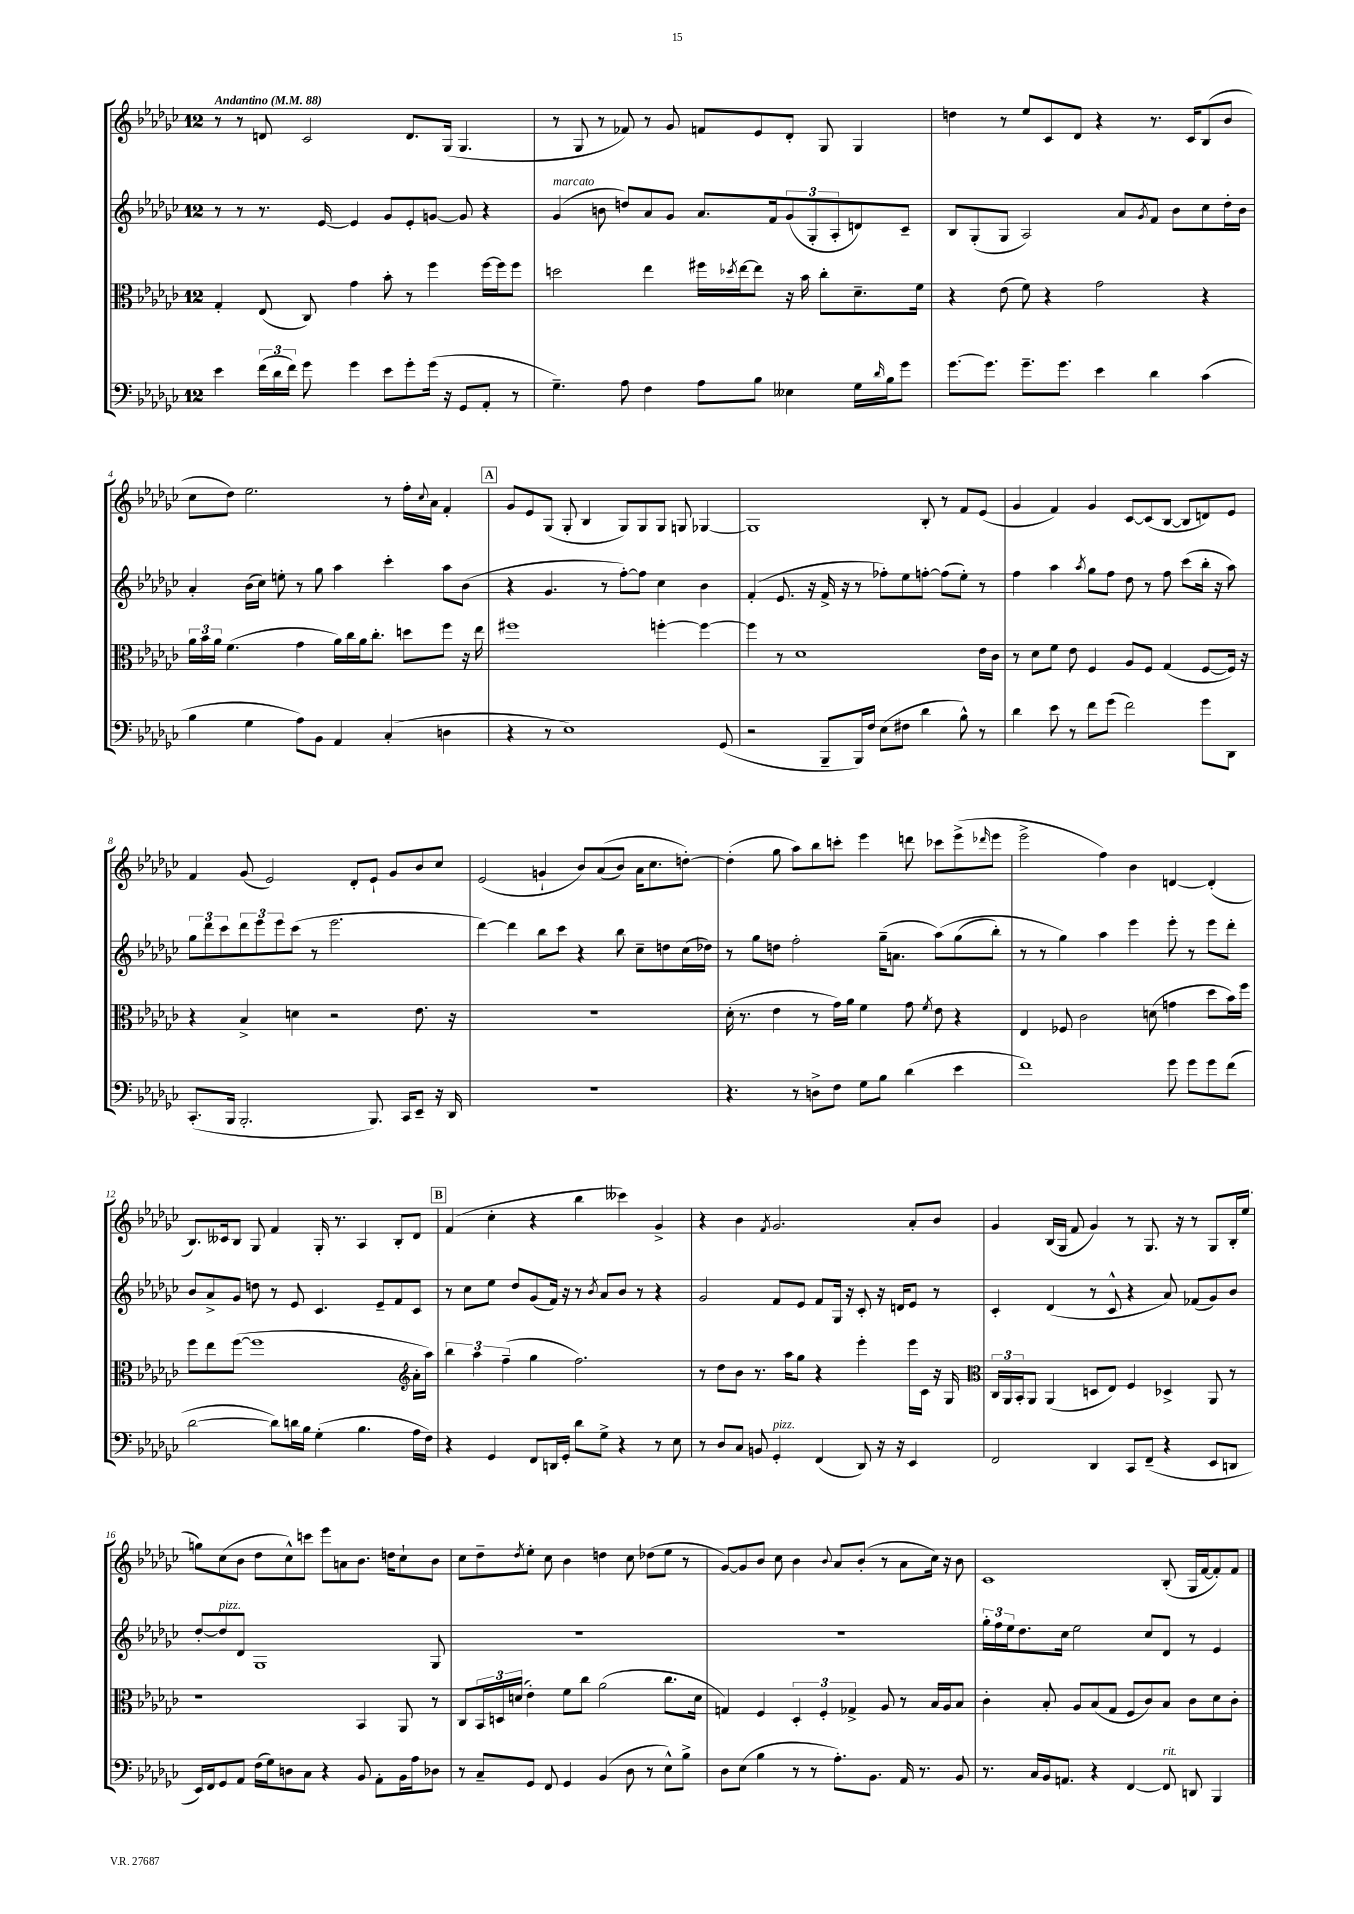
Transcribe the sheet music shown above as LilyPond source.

<<
\new StaffGroup <<
\new Staff = "s0" {
    \clef treble \key ges \major \once \override Staff.TimeSignature.style = #'single-digit \time 12/8 \tempo "Andantino" 4 = 88
    r8 r8 d'8 ces'2 d'8. ges16( ges4. |
    r8 ges8 r8 fes'8) r8 ges'8 f'8 ees'8 des'8-. ges8 ges4 |
    d''4 r8 ees''8 ces'8 des'8 r4 r8. ces'16 bes8( bes'8 |
    ces''8 des''8) ees''2. r8 f''16-. \appoggiatura { ces''8 } aes'16 f'4-. |
    \mark \markup { \box "A" } ges'8 ees'8 ges8( ges8-. bes4 ges8) ges8 ges8 g8 ges4~ |
    ges1 bes8-. r8 f'8 ees'8( |
    ges'4 f'4) ges'4 ces'8~ ces'8( bes8~ bes8 d'8) ees'8 |
    f'4 ges'8( ees'2) des'8-. ees'8-! ges'8 bes'8 ces''8 |
    ees'2( g'4-! bes'8) aes'8(\( bes'8) aes'16 ces''8. d''8~-.\) |
    d''4-.( ges''8 aes''8) bes''8 c'''8-. ees'''4 d'''8 ces'''8 ees'''8->( \grace { des'''16 } ees'''8 |
    ees'''2-> f''4) bes'4 d'4~ d'4-.( |
    bes8.) ceses'16 bes8 ges8 f'4 ges16-. r8. aes4 bes8-. des'8 |
    \mark \markup { \box "B" } f'4( ces''4-. r4 bes''4 ceses'''4) ges'4-> |
    r4 bes'4 \acciaccatura { f'8 } ges'2. aes'8-. bes'8 |
    ges'4 bes16( ges16 f'8 ges'4) r8 ges8. r16 r8 ges8 bes16-. ees''16( |
    g''8) ces''8( bes'8 des''8 ces''8-^) c'''8 ees'''8 a'8 bes'8. d''16 ces''8-! bes'8 |
    ces''8 des''8-- \acciaccatura { des''8 } ees''8-. ces''8 bes'4 d''4 ces''8 des''8( ees''8 r8 |
    ges'8~) ges'8 bes'8 ces''8 bes'4 \appoggiatura { bes'8 } aes'8 bes'8-.( r8 aes'8 ces''16) r16 bes'8 |
    ces'1 bes8-.( ges16 f'16~ f'8-.) f'8 \bar "|." |
}
\new Staff = "s1" {
    \clef treble \key ges \major \once \override Staff.TimeSignature.style = #'single-digit \time 12/8
    r8 r8 r8. ees'16~ ees'4 ges'8 ees'8-. g'8~ g'8 r4 |
    ges'4^\markup { \italic "marcato" }( b'8 d''8) aes'8 ges'8 aes'8. f'16 \tuplet 3/2 { ges'8( ges8-. aes8-. } d'8) ces'8-- |
    bes8 ges8-.( ges8 aes2) aes'8 \acciaccatura { ges'8 } f'8 bes'8 ces''8 des''16-. bes'16 |
    aes'4-. bes'16( ces''16) e''8-. r8 ges''8 aes''4 ces'''4-. aes''8 bes'8( |
    \mark \markup { \box "A" } r4 ges'4. r8 f''8~-.) f''8 ces''4 bes'4 |
    f'4-.( ees'8. r16 f'16-> r16 r8 fes''8-.) ees''8 f''8~-. f''8( ees''8-.) r8 |
    f''4 aes''4 \acciaccatura { aes''8 } ges''8 f''8 des''8 r8 f''8 ces'''8( bes''16-. r16 aes''8) |
    \tuplet 3/2 { ges''8 des'''8 ces'''8 } \tuplet 3/2 { des'''8 ees'''8 ees'''8 } ces'''8( r8 ees'''2. |
    des'''4~) des'''4 bes''8 ces'''8 r4 bes''8 ces''8-- d''8 ces''16( des''16) |
    r8 ges''8 d''8 f''2-. ges''16--( a'8. aes''8)\( ges''8( bes''8-.) |
    r8 r8 ges''4\) aes''4 ees'''4 ees'''8-. r8 ees'''8 des'''8-. |
    bes'8 aes'8-> ges'8 d''8 r8 ees'8 ces'4. ees'8-- f'8 ces'8 |
    \mark \markup { \box "B" } r8 ces''8 ees''8 des''8 ges'8( f'16) r16 r8 \acciaccatura { bes'8 } aes'8 bes'8 r8 r4 |
    ges'2 f'8 ees'8 f'8 ges16 r16 ces'8-. r16 d'16 ees'8 r8 |
    ces'4-. des'4( r8 ces'8-^ r4 aes'8) fes'8( ges'8) bes'8 |
    des''8~-. des''8^\markup { \italic "pizz." } des'8 ges1 ges8 |
    R1. |
    R1. |
    \tuplet 3/2 { ges''16-. f''16 ees''16 } des''8. ces''16 ees''2 ces''8 des'8 r8 ees'4 \bar "|." |
}
\new Staff = "s2" {
    \clef alto \key ges \major \once \override Staff.TimeSignature.style = #'single-digit \time 12/8
    ges4-. ees8( ces8) ges'4 bes'8-. r8 f''4 f''16~ f''16 f''8 |
    d''2 ees''4 fis''16 \acciaccatura { des''8 } ees''16~ ees''8 r16 bes'16 ces''8-. des'8.-- f'16 |
    r4 ees'8( f'8) r4 ges'2 r4 |
    \tuplet 3/2 { aes'16 bes'16 aes'16 } f'4.( ges'4 aes'16) ces''16 aes'16 ces''8.-. d''8 f''8 r16 ees''16 |
    \mark \markup { \box "A" } fis''1 f''4~-. f''4~ |
    f''4 r8 des'1 ees'16 ces'16 |
    r8 des'8 f'8 ees'8 f4 aes8 f8 ges4( f8~ f16) r16 |
    r4 bes4-> d'4 r2 ees'8. r16 |
    R1. |
    des'16-.( r8. ees'4 r8 ges'16) aes'16 f'4 ges'8 \acciaccatura { f'8 } ees'8 r4 |
    ees4 fes8 ces'2 d'8( g'4 des''8 bes'16) f''16 |
    f''8 ees''8 f''8~( f''1 \clef treble aes'16-. aes''16) |
    \mark \markup { \box "B" } \tuplet 3/2 { bes''4 aes''4 f''4--( } ges''4 f''2.) |
    r8 des''8 bes'8 r8. aes''16 ges''8 r4 ees'''4-. ees'''16 ces'16 r16 ges16 |
    \clef alto \tuplet 3/2 { ces16 aes,16 bes,16-. } aes,8 aes,4( d8 ees8) f4 des4-> aes,8 r8 |
    r1 bes,4 aes,8 r8 |
    ces8 \tuplet 3/2 { bes,16 d16 d'16( } ees'4-.) f'8 ces''8 aes'2( ces''8. d'16 |
    g4) f4 \tuplet 3/2 { des4-. f4-. ges4-> } aes8 r8 bes16 aes16 bes8 |
    ces'4-. bes8-. aes8 bes8( ges8 f8 ces'8) bes8 ces'8 des'8 ces'8-. \bar "|." |
}
\new Staff = "s3" {
    \clef bass \key ges \major \once \override Staff.TimeSignature.style = #'single-digit \time 12/8
    ees'4 \tuplet 3/2 { f'16( des'16 f'16) } ges'8 ges'4 ees'8 ges'8-. ges'16( r16 ges,8 aes,8-. r8 |
    ges4.--) aes8 f4 aes8 bes8 eeses4 ges16 \grace { des'16 } bes16 ges'8 |
    ges'8.~ ges'8. ges'8.-- ges'8. ees'4 des'4 ces'4( |
    bes4 ges4 aes8) bes,8 aes,4 ces4-.( d4 |
    \mark \markup { \box "A" } r4 r8 ees1) ges,8( |
    r2 bes,,8-- bes,,16) f16 ees8( fis8 des'4 bes8-^) r8 |
    des'4 ees'8 r8 f'8 ges'8( f'2) ges'8 des,8 |
    ces,8.-.( bes,,16 bes,,2.-. bes,,8.) ces,16 ees,8-- r16 des,16 |
    R1. |
    r4. r8 d8-> f8 ges8 bes8 des'4( ees'4 |
    f'1) ges'8 ges'8 ges'8 f'8( |
    des'2~ des'8) d'16 bes16 ges4-.( bes4. aes16 f16) |
    \mark \markup { \box "B" } r4 ges,4 f,8 d,16 ges,16-. des'8 ges8-> r4 r8 ees8 |
    r8 des8 ces8 b,8 ges,4-.^\markup { \italic "pizz." } f,4( des,8) r16 r16 ees,4 |
    f,2 des,4 ces,8 f,8--( r4 ees,8 d,8 |
    ees,16) f,16 ges,8 aes,8 f16( ges16) d8 ces8 r4 bes,8 aes,8-. bes,16 aes16 des8 |
    r8 ces8-- ges,8 f,8 ges,4 bes,4( des8 r8 ees8-^) bes8-> |
    des8 ees8( bes4 r8 r8 aes8.-.) bes,8. aes,16 r8. bes,8 |
    r8. ces16 bes,16 a,8. r4 f,4~ f,8^\markup { \italic "rit." } d,8 bes,,4 \bar "|." |
}
>>
>>
